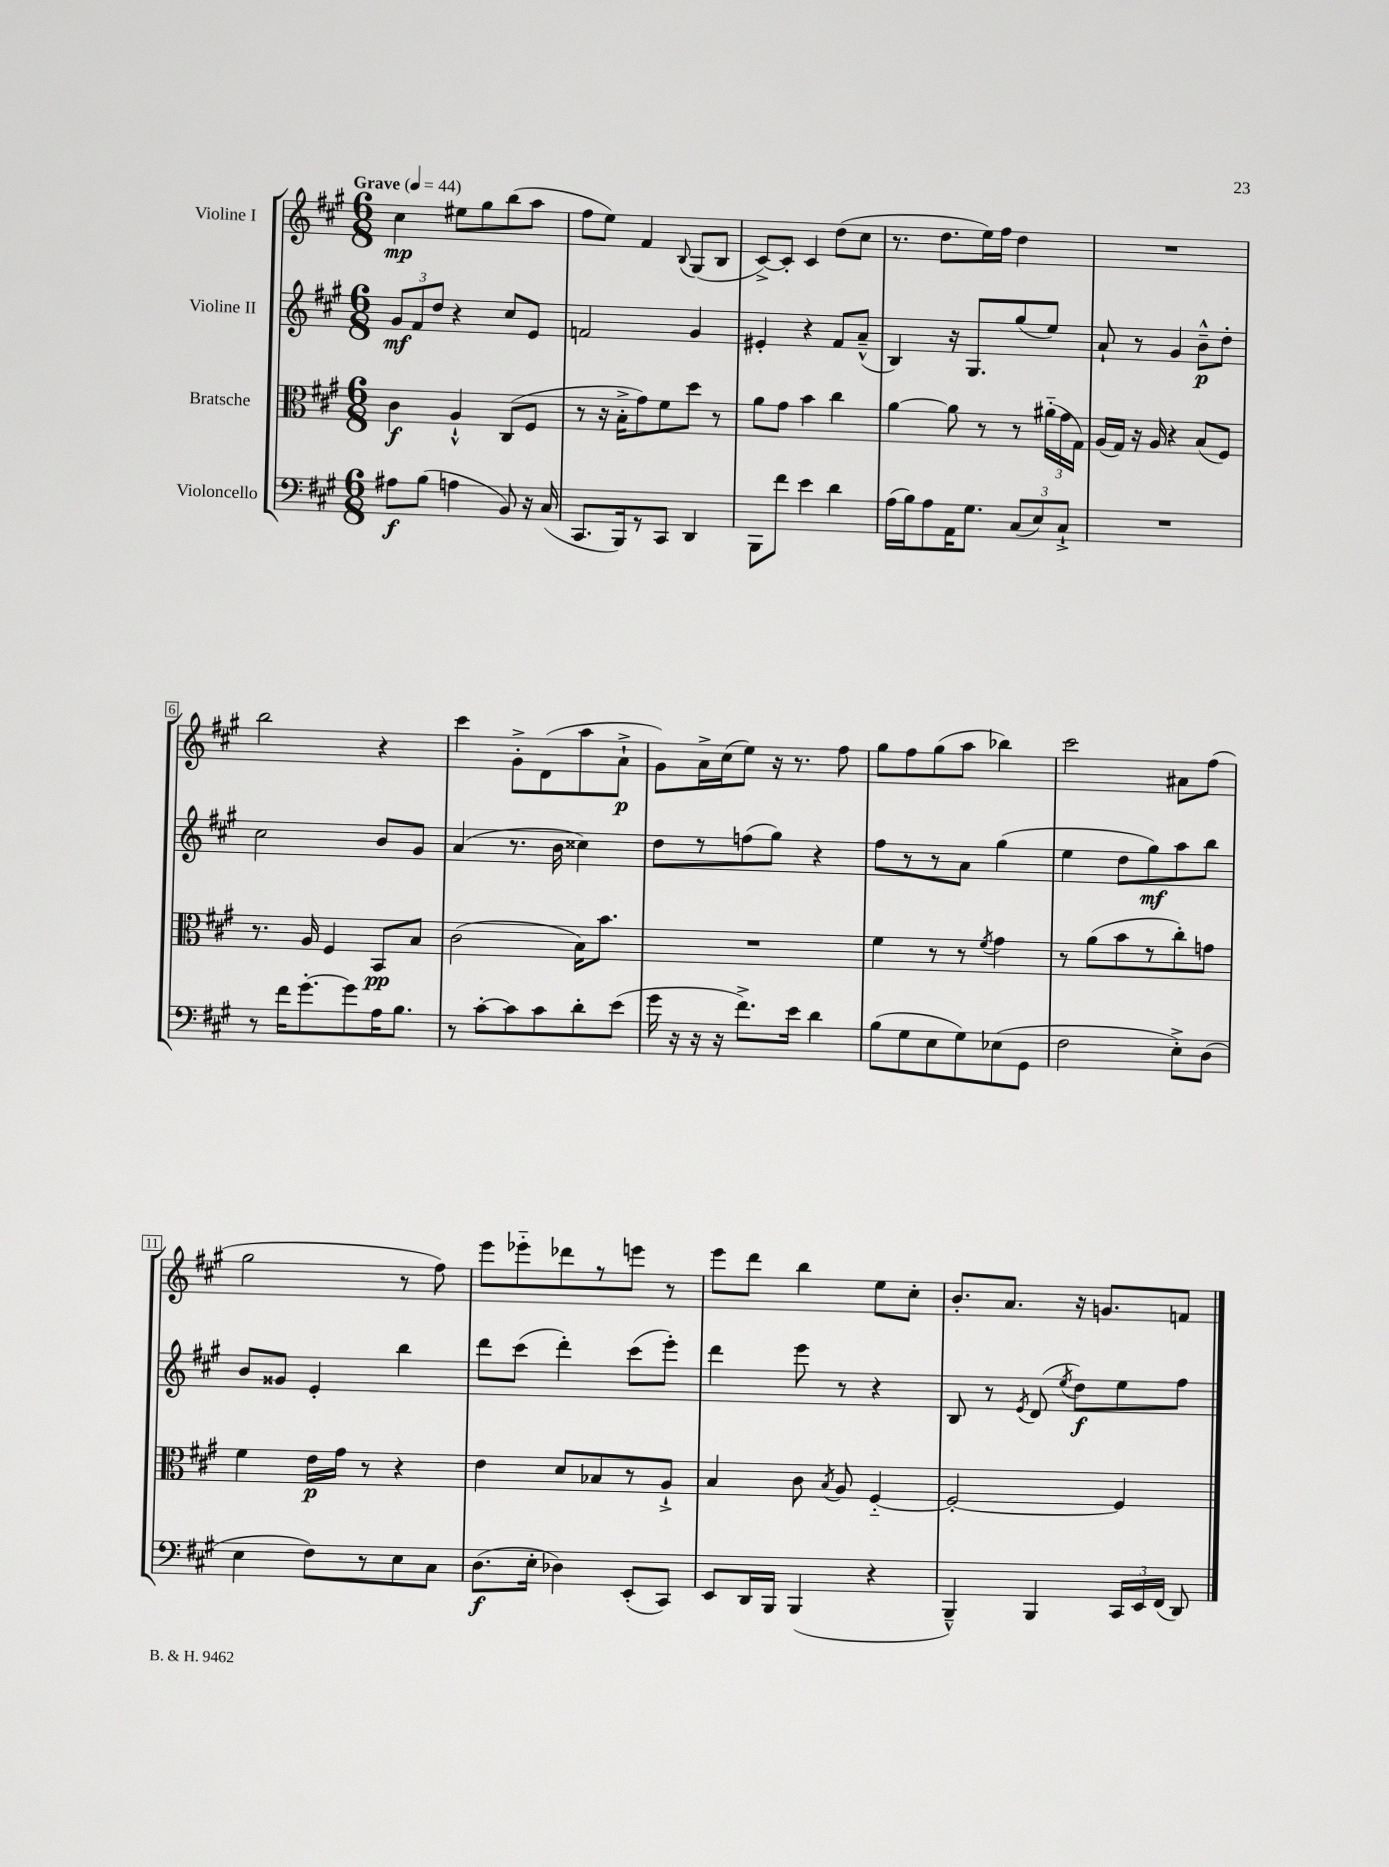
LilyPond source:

<<
\new StaffGroup <<
\new Staff = "s0" \with { instrumentName = "Violine I" } {
    \clef treble \key a \major \numericTimeSignature \time 6/8 \tempo "Grave" 4 = 44
    \autoBeamOff cis''4\mp eis''8[ gis''8 b''8( a''8] |
    fis''8[ e''8]) fis'4 \appoggiatura { b8 } gis8[( b8] |
    cis'8[~->) cis'8]-. cis'4 d''8[( cis''8] |
    r8. d''8.[ e''16) fis''16] d''4 |
    R2. |
    b''2 r4 |
    cis'''4 gis'8[-.-> d'8( a''8 a'8]-!->\p |
    gis'8[) a'16-> cis''16( e''8]) r16 r8. fis''8 |
    gis''8[ fis''8 gis''8( a''8] bes''4) |
    cis'''2 ais'8[ fis''8]( |
    gis''2 r8 fis''8) |
    e'''8[ ees'''8-_ des'''8 r8 e'''8] r8 |
    e'''8[ d'''8] b''4 e''8[ cis''8]-. |
    b'8.[-. a'8.] r16 g'8.[ f'8] \bar "|." |
}
\new Staff = "s1" \with { instrumentName = "Violine II" } {
    \clef treble \key a \major \numericTimeSignature \time 6/8
    \autoBeamOff \tuplet 3/2 { gis'8[\mf fis'8 d''8] } r4 cis''8[ e'8] |
    f'2 gis'4 |
    eis'4-. r4 fis'8[ a'8]---^( |
    b4) r16 gis8.[ gis''8( e''8]) |
    a'8-! r8 gis'4 b'8[---^\p d''8]-. |
    cis''2 b'8[ gis'8] |
    a'4( r8. b'16 cisis''4) |
    d''8[ r8 f''8( gis''8]) r4 |
    fis''8[ r8 r8 a'8] gis''4( |
    e''4 d''8[ gis''8\mf) a''8 b''8] |
    b'8[ gisis'8] e'4-. b''4 |
    d'''8[ cis'''8]( d'''4-.) cis'''8[( e'''8]-.) |
    d'''4 e'''8 r8 r4 |
    b8 r8 \acciaccatura { e'8 } d'8( \acciaccatura { e''8 } d''8[\f) e''8 fis''8] \bar "|." |
}
\new Staff = "s2" \with { instrumentName = "Bratsche" } {
    \clef alto \key a \major \numericTimeSignature \time 6/8
    \autoBeamOff cis'4\f a4-!-^ cis8[( fis8] |
    r8 r16 b16[-.-> gis'8) fis'8 d''8] r8 |
    a'8[ gis'8] b'4 cis''4 |
    a'4~ a'8 r8 r8 \tuplet 3/2 { ais'16[-_( gis'16 gis16]) } |
    a16[( gis16]) r16 a16 r4 b8[( fis8]) |
    r8. a16 fis4 b,8[\pp b8] |
    cis'2( b16[) b'8.] |
    R2. |
    fis'4 r8 r8 \acciaccatura { fis'8 } gis'4 |
    r8 a'8[( b'8 r8 cis''8-.) g'8] |
    fis'4 e'16[\p gis'16] r8 r4 |
    e'4 d'8[ bes8 r8 a8]-!-> |
    b4 cis'8 \acciaccatura { b8 } a8 fis4~-_ |
    fis2~-. fis4 \bar "|." |
}
\new Staff = "s3" \with { instrumentName = "Violoncello" } {
    \clef bass \key a \major \numericTimeSignature \time 6/8
    \autoBeamOff ais8[\f b8]( a4 b,8) r16 cis16( |
    cis,8.[ b,,16) r8 cis,8] d,4 |
    b,,8[ fis'8] e'4 d'4 |
    a16[( b16) a8 a,16 gis8.] \tuplet 3/2 { cis8[( e8) cis8]-!-> } |
    R2. |
    r8 fis'16[ gis'8.~-. gis'8 a16 b8.] |
    r8 cis'8[~-. cis'8 cis'8 d'8-. e'8]( |
    gis'16 r16 r16 r16 fis'8.[->) e'16] d'4 |
    b8[( gis8 e8 gis8) ees8( gis,8] |
    fis2 e8[-.->) d8]( |
    e4 fis8[) r8 e8 cis8] |
    d8.[\f( e16]-. des4) e,8[-.( cis,8]) |
    e,8[ d,16 b,,16] b,,4( r4 |
    b,,4---^) b,,4 \tuplet 3/2 { cis,16[ e,16 fis,16]( } d,8) \bar "|." |
}
>>
>>
\layout { \context { \Score \override BarNumber.stencil = #(make-stencil-boxer 0.1 0.3 ly:text-interface::print) } }
